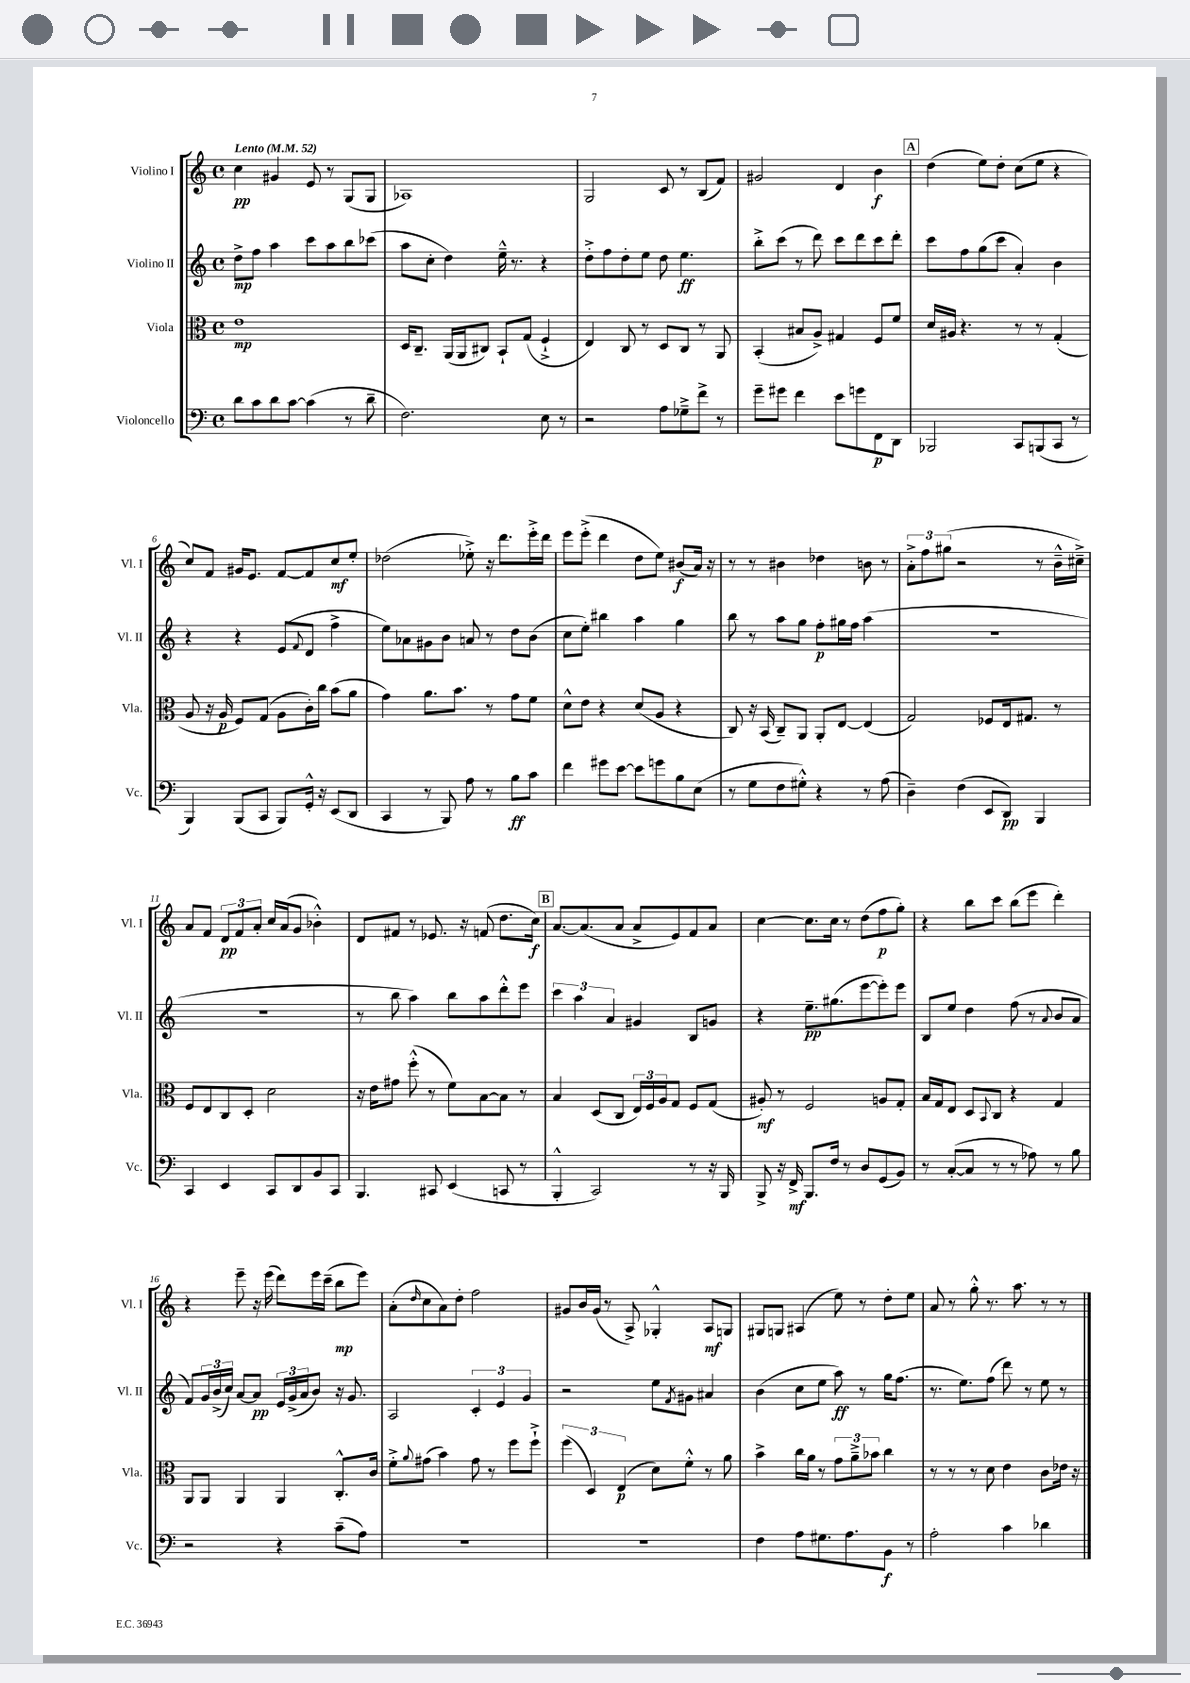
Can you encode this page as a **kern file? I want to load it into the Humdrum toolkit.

**kern	**kern	**kern	**kern
*staff4	*staff3	*staff2	*staff1
*clefF4	*clefC3	*clefG2	*clefG2
*k[]	*k[]	*k[]	*k[]
*M4/4	*M4/4	*M4/4	*M4/4
*met(c)	*met(c)	*met(c)	*met(c)
*MM52	*MM52	*MM52	*MM52
8d\L	1e	8dd^\L	4cc\
8c\	.	8ff\J	.
8d\	.	4aa\	4g#/
[8c\J	.	.	.
(4c\]	.	8ccc\L	8e/
.	.	8aa\	8r
8r	.	8bb\	(8G/L
8d~\	.	(8ccc-\J	8G/J
=	=	=	=
2.F\)	16D/LK	8aa\L	1A-)
.	8.C~/J	.	.
.	.	8cc'\J	.
.	(16AA/LL	4dd\)	.
.	16AA/J	.	.
.	8C#/J)	.	.
.	8BB`/L	16ee~^^\	.
.	.	8.r	.
.	(8G/J	.	.
8E\	4F`^/	4r	.
8r	.	.	.
=	=	=	=
2r	4E/)	8dd'^\L	2G/
.	.	8ff\	.
.	8C/	8dd'\	.
.	8r	8ee\J	.
8A\L	8D/L	8dd\	8c/
8G-~^\	8C/J	4.ee\	8r
8f^\J	8r	.	(8B/L
8r	8AA/	.	8f/J)
=	=	=	=
8g~\L	(4BB'/	8bb'^\L	2g#/
8g#\J	.	(8ccc\J	.
4f\	8B#/L	8r	.
.	8A^/J)	8ddd\)	.
8e\L	4G#/	8ccc\L	4d/
8g\	.	8ddd\	.
8FF\	8F/L	8ccc\	4b\
8DD\J	8f/J	8ddd'\J	.
=	=	=	=
2BBB-/	16d/LL	8ccc\L	(4dd\
.	16A#/JJ	.	.
.	4.r	8ff\	.
.	.	(8gg\	8ee\L)
.	.	8ccc\J	8dd'\J
8CC/L	8r	4a'/)	(8cc\L
(8BBB/	8r	.	8ee\J
8CC/J	(4G'/	4b\	4r
8r	.	.	.
=	=	=	=
4BBB/)	8A/	4r	8cc/L)
.	16r	.	8f/J
.	16A/	.	.
(8BBB/L	8F/L)	4r	16g#/LK
.	.	.	8.e/J
8CC/J	(8G/J	.	.
8BBB/L)	8A\L	(8e/L	[8f/L
.	.	8qqf/	.
16GG'^^/Jk	16c'\L)	8d/J	8f/]
16r	16cc\JJ	.	.
(8EE/L	(8b\L	4ff^\	8cc/
8DD/J	8a\J	.	8ee'/J
=	=	=	=
4CC/	4g\)	8ee\L)	(2dd-\
.	.	8a-\	.
8r	8.a\L	8g#\	.
8BBB/)	.	8b\J	.
.	8.b\J	.	.
8A\	.	8a/	8ee-'^\)
8r	8r	8r	16r
.	.	.	8.ddd\L
8B\L	8g\L	8dd\L	.
8c\J	8f\J	(8b\J	16eee'^\L
.	.	.	16ddd\JJ
=	=	=	=
4f\	8d^^\L	8cc\L	8eee\L
.	8e\J	8ee'\J)	(8eee'^\J
8g#\L	4r	4bb#\	4ddd\
[8e\J	.	.	.
8e\]L	(8d/L	4aa\	8dd\L
8g\	8A/J	.	8ee\J)
8B\	4r	4gg\	(8b#/L
(8E\J	.	.	16a/Jk)
.	.	.	16r
=	=	=	=
8r	8C/)	8bb\	8r
8G\L	16r	8r	8r
.	(16BB/	.	.
8F\	8C~/L)	8aa\L	4b#\
8G#'^^\J)	8AA/J	8gg\J	.
4r	8AA'/L	8ff'\L	4dd-\
.	[8E/J	16gg#\L	.
.	.	16ff\JJ	.
8r	(4E/]	(4aa\	8b\
(8A\	.	.	8r
=	=	=	=
4D~\)	2G/)	1r	12a'^\L
.	.	.	12ff\
.	.	.	(12gg#\J
(4F\	.	.	2r
8EE/L	8F-/L	.	.
8DD/J)	16E/k	.	.
.	8.G#/J	.	.
4BBB/	.	.	8r
.	8r	.	16b~^^\LL
.	.	.	16cc#~^\JJ)
=	=	=	=
4CC/	8F/L	1r	8a/L
.	8E/	.	8f/J
4EE/	8C/	.	12d/L
.	.	.	12f/
.	8D'/J	.	.
.	.	.	12a'/J
8CC/L	2d\	.	16cc/LL
.	.	.	(16a/J
8DD/	.	.	8g/J
8BB/	.	.	4b-'^^\)
8CC/J	.	.	.
=	=	=	=
4.BBB/	16r	8r	8d/L
.	16e\LK	.	.
.	8g#\J	8bb\	8f#/J
.	(8ff'^^\	4aa\)	8r
8CC#/	8r	.	8.e-/
(4EE/	8f\L)	8bb\L	.
.	.	.	16r
.	[8B\	8aa\	(8f/
8CC/	8B\]J	8ddd'^^\	8.dd\L
8r	8r	8eee\J	.
.	.	.	16cc\Jk)
=	=	=	=
4BBB'^^/	4B/	6ccc\	[8.a/L
.	.	6aa\	.
.	.	.	(8.a/]
2CC/)	(8D/L	.	.
.	.	6a/	.
.	8C/J	.	8a/J
.	24E/LL)	4g#/	8a^/L
.	24F/	.	.
.	24A/J	.	.
.	8G/J	.	8e/)
8r	8F/L	8B/L	8f/
16r	(8G/J	8g/J	8a/J
16BBB/	.	.	.
=	=	=	=
8BBB^/	8A#'/)	4r	[4cc\
16r	8r	.	.
16FF^/	.	.	.
8.BBB/L	2F/	8.ee~\L	8.cc\]L
16F/Jk	.	(8.gg#\	16cc\Jk
8r	.	.	8r
8D/L	.	[8eee\	(8dd\L
(8GG/	8A/L	8eee'\])	8ff\
8BB/J)	8G'/J	8eee\J	8gg'\J)
=	=	=	=
8r	16B/LL	8B/L	4r
.	16G/J	.	.
([8C'/L	8E/J	8ee/J	.
8C/]J	8D/L	4dd\	8bb\L
.	8qqBB/	.	.
8r	8C/J	.	8ccc\J
8r	4r	(8ff\	(8bb\L
8A-\)	.	8r	8eee\J
.	.	8qqa/	.
8r	4G/	8b/L	4ddd'\)
8B\	.	8a/J	.
=	=	=	=
2r	8AA/L	8f/L)	4r
.	8AA/J	24g/L	.
.	.	(24b^/	.
.	.	24cc/JJ)	.
.	4AA/	[8a/L	8eee~\
.	.	8a/]J	16r
.	.	.	(16eee\
4r	4AA/	24e/LL	8ddd\L)
.	.	(24g^/	.
.	.	24a/J	.
.	.	8b/J)	16eee\L
.	.	.	(16ccc~\JJ
(8c~\L	8.C'^^/L	16r	8bb\L
.	.	8.g/	.
8A\J)	.	.	8eee\J)
.	16c/Jk	.	.
=	=	=	=
1r	8f'^\L	2A/	(8a'\L
.	8qqa/	.	16qqdd/
.	(8g#\J	.	8cc\
.	4b\)	.	8a\)
.	.	.	8dd'\J
.	8g#\	6c'/	2ff\
.	8r	.	.
.	.	6e/	.
.	8ff\L	.	.
.	.	6g/	.
.	8ff`^\J	.	.
=	=	=	=
1r	(6ff\	2r	8g#/L
.	.	.	16b/L
.	6D/)	.	.
.	.	.	(16g#/JJ
.	.	.	8r
.	(6E/	.	.
.	.	.	8A^/)
.	8d\L)	8ee\L	4G-'^^/
.	.	8qf/	.
.	8f'^^\J	8g#\J	.
.	8r	4a#/	8A/L
.	8a\	.	8G/J
=	=	=	=
4F\	4b^\	(4b\	8G#/L
.	.	.	8G/J
8A\L	16cc\LL	8cc\L	(4A#/
.	16a\JJ	.	.
8.G#\	8r	8ee\J	.
.	12g\L	8aa\)	8ee\)
8.A\	.	.	.
.	12a~^\	.	.
.	.	8r	8r
.	12b-\J	.	.
8BB\J	4cc\	16gg\LK	8dd'\L
.	.	(8.ff\J	.
8r	.	.	8ee\J
=	=	=	=
2A'\	8r	8.r	8a/
.	8r	.	8r
.	.	8.ee\L)	.
.	8r	.	8gg'^^\
.	8d\	(8ff\J	8.r
4c\	4e\	8ddd\)	.
.	.	.	8.aa\
.	.	8r	.
4d-\	8c\L	8ee\	8r
.	16e-\Jk	8r	8r
.	16r	.	.
==	==	==	==
*-	*-	*-	*-
